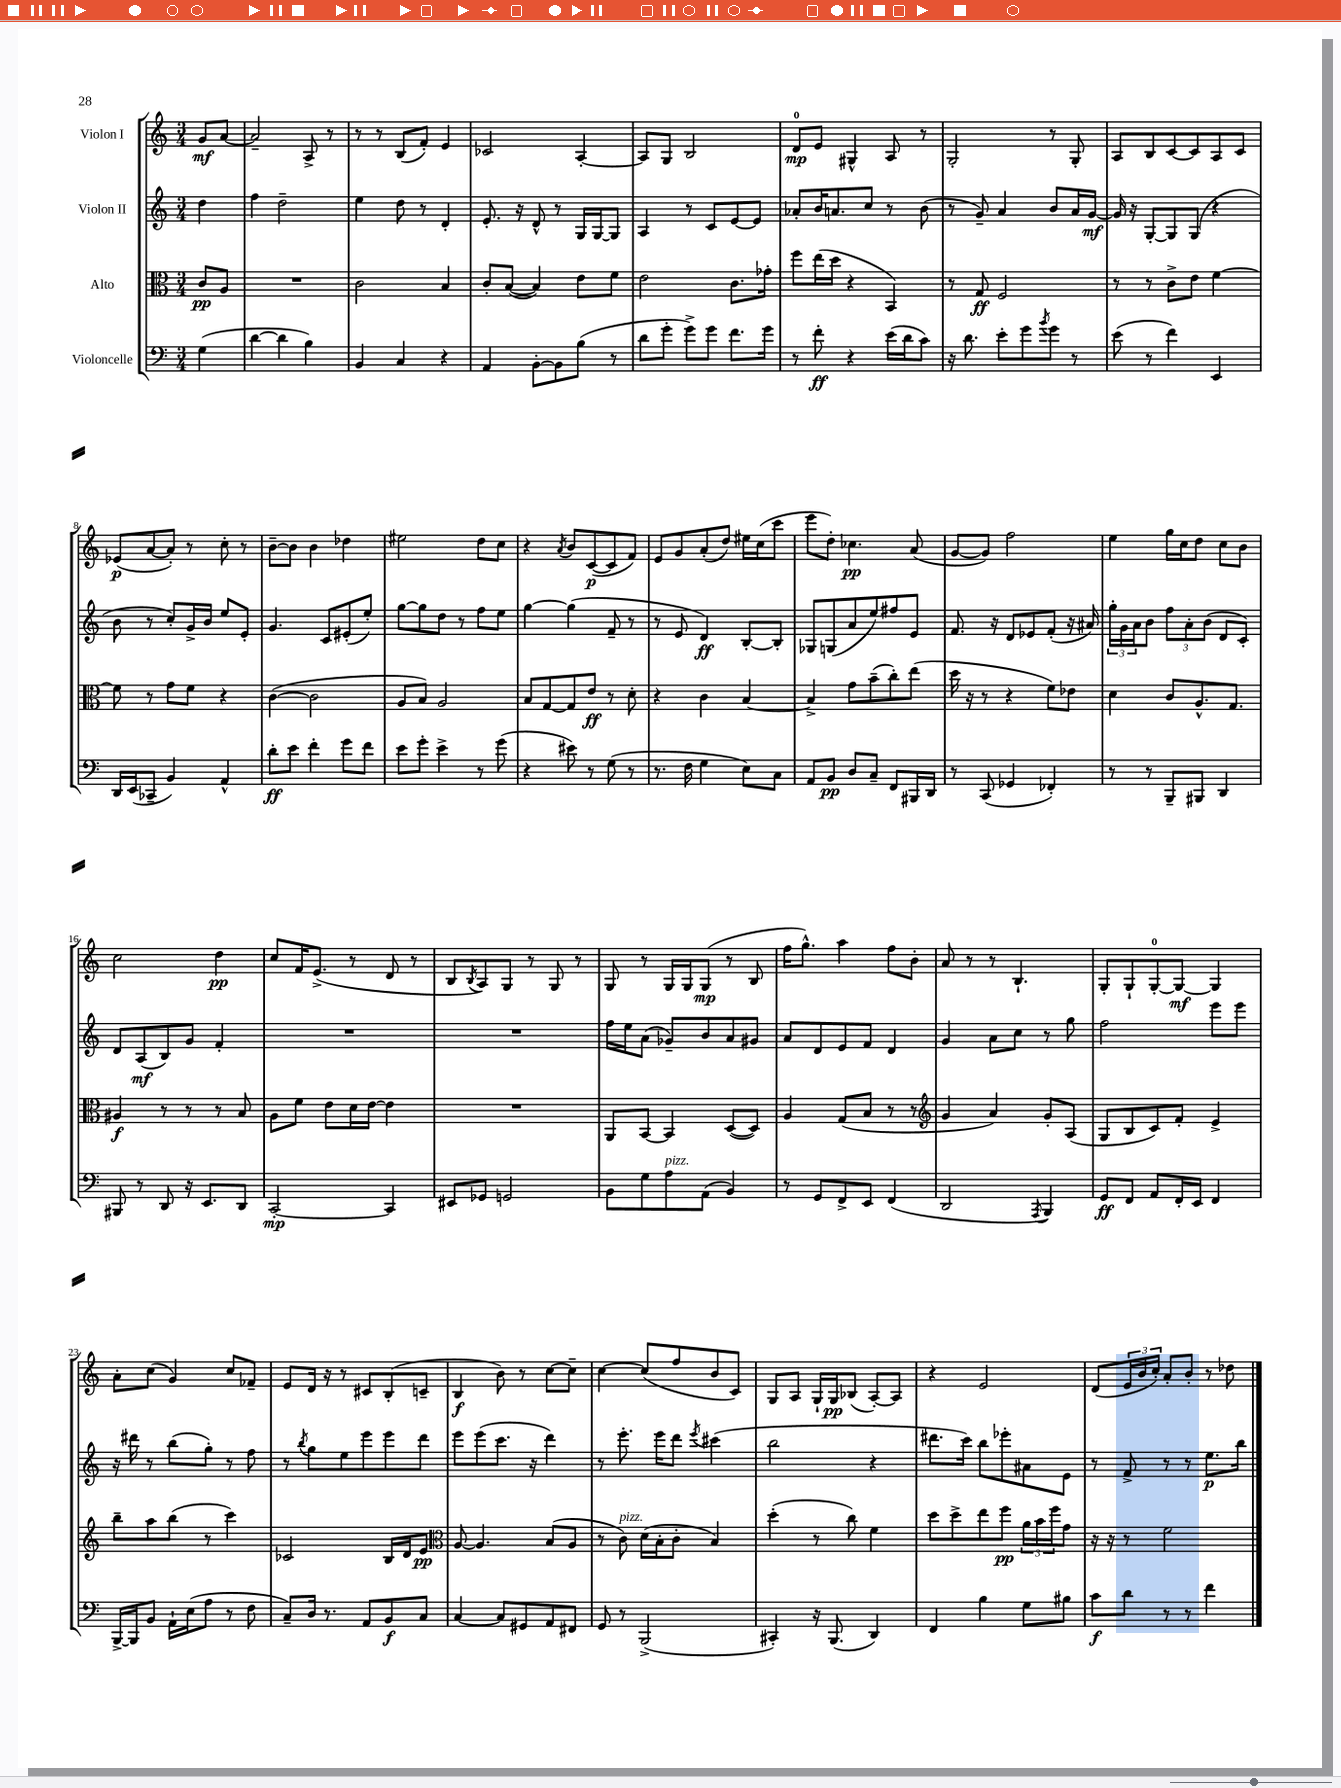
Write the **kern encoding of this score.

**kern	**kern	**kern	**kern
*staff4	*staff3	*staff2	*staff1
*clefF4	*clefC3	*clefG2	*clefG2
*k[]	*k[]	*k[]	*k[]
*M3/4	*M3/4	*M3/4	*M3/4
(4G\	8c/L	4dd\	8g/L
.	8A/J	.	[8a/J
=	=	=	=
[4d\	2.r	4ff\	2a~/]
4d\]	.	2dd~\	.
4B\)	.	.	8A^/
.	.	.	8r
=	=	=	=
4BB/	2c\	4ee\	8r
.	.	.	8r
4C/	.	8dd\	(8B/L
.	.	8r	8f'/J)
4r	4B/	4d'/	4e/
=	=	=	=
4AA/	8c'/L	8.e'/	2c-/
.	([8B/J	.	.
.	.	16r	.
[8BB'\L	4B/])	8d^^/	.
8BB\]	.	8r	.
(8B\J	8e\L	16G/LL	[4A'/
.	.	[16G/J	.
8r	8f\J	8G/]J	.
=	=	=	=
8d\L	2e\	4A/	8A/]L
8g'\J	.	.	8G/J
8g^\L)	.	8r	2B/
8g\J	.	8c/L	.
8.f\L	8.c\L	[8e/	.
.	.	8e/]J	.
16g\Jk	16g-'\Jk	.	.
=	=	=	=
8r	8ff\L	8a-'/L	8d/L
8f'\	(16ee\L	16b/K	8e/J
.	16dd\JJ	8.a/	.
4r	4r	.	4G#^^/
.	.	8cc/J	.
(16e\LL	4BB/)	8r	8A/
16d\J	.	.	.
8c\J)	.	(8b\	8r
=	=	=	=
16r	8r	8r	2G'/
8.d\	.	.	.
.	8G/	8g~/)	.
8e'\L	2F/	4a/	.
8g\	.	.	.
8qb/	.	.	.
8g\J	.	8b/L	8r
8r	.	16a/L	8G'/
.	.	[16g/JJ	.
=	=	=	=
(8e\	8r	16g/]	8A/L
.	.	16r	.
8r	8r	[8G'/L	8B/
4f\)	8c^\L	8G/]	[8c/
.	8e\J	(8G/J	8c/]
4EE/	[4f\	4r	8A/
.	.	.	8c/J
=	=	=	=
16DD/LL	8f\]	8b\	(8e-/L
(16EE/J	.	.	.
8CC-~/J	8r	8r	[8a/
4BB/)	8g\L	8cc'/L)	8a'/]J)
.	8f\J	16g^/L	8r
.	.	16b/JJ	.
4AA^^/	4r	8ee/L	8cc'\
.	.	8e'/J	8r
=	=	=	=
8d'\L	([4c\	4.g/	[8b~\L
8e\J	.	.	8b\]J
4f'\	2c\]	.	4b\
.	.	8c/L	.
8g\L	.	(8e#'/	4dd-\
8f\J	.	8ee'/J)	.
=	=	=	=
8e\L	8A/L	[8gg\L	2ee#\
8g'\J	8B/J)	8gg\]	.
4e^\	2A/	8dd\J	.
.	.	8r	.
8r	.	8ff\L	8dd\L
(8g\	.	8ee\J	8cc\J
=	=	=	=
4r	8B/L	[4gg\	4r
.	[8G/	.	.
.	.	.	8qa/
8e#\)	8G/]	(4gg\]	8b/L
8r	8e/J	.	([8c/
(8G\	8r	8f~/	8c/]
8r	8d'\	8r	8f/J)
=	=	=	=
8.r	4r	8r	8e/L
.	.	8e/	8g/
16F\	.	.	.
4G\	4c\	4d/)	(8a'/
.	.	.	8dd/J)
8E\L)	[4B/	[8B'/L	16ee#\LL
.	.	.	(16cc\J
8C\J	.	8B'/]J	8ccc\J
=	=	=	=
8AA/L	4B^/]	8G-/L	8eee\L
8BB/J	.	(8G/	8dd'\J)
8D/L	8g\L	8a/	4.cc-\
8C~/J	(8b~\	8ee/)	.
8FF/L	8cc'\)	8ff#/	.
16BBB#/L	(8ee\J	8e/J	(8a/
16DD/JJ	.	.	.
=	=	=	=
8r	16dd\	8.f/	[8g/L
.	16r	.	.
(8CC/	8r	.	8g/]J)
.	.	16r	.
4GG-/	4r	8d/L	2ff\
.	.	8e-/	.
4FF-'/)	8f\L)	(8f'/J	.
.	8e-\J	16r	.
.	.	16a#/)	.
=	=	=	=
8r	4d\	24gg'\LL	4ee\
.	.	24g\	.
.	.	24a\J	.
8r	.	8b\J	.
8BBB~/L	8c/L	12ff\L	16gg\LL
.	.	.	16cc\J
.	.	12a'\	.
8BBB#/J	8.A^^/	.	8dd\J
.	.	(12b\J	.
4DD/	.	8d/L	8cc\L
.	8.G/J	.	.
.	.	8c'/J)	8b\J
=	=	=	=
8BBB#/	4A#/	8d/L	2cc\
8r	.	(8A/	.
8DD/	8r	8B/)	.
16r	8r	8g/J	.
8.EE/L	.	.	.
.	8r	4f'/	4dd\
8DD/J	8B/	.	.
=	=	=	=
[2CC'/	8A\L	2.r	8cc/L
.	8f\J	.	16f/K
.	.	.	(8.e^/J
.	8e\L	.	.
.	16d\L	.	8r
.	[16e\JJ	.	.
4CC/]	4e\]	.	8d/
.	.	.	8r
=	=	=	=
8EE#/L	2.r	2.r	8B/L
.	.	.	8qB/
8GG-/J	.	.	8A/)
2GG/	.	.	8G/J
.	.	.	8r
.	.	.	8G/
.	.	.	8r
=	=	=	=
8BB\L	8AA/L	16ff\LL	8G/
.	.	16ee\J	.
8G\	[8BB/J	(8a\J	8r
8A\	4BB/]	8g-~/L)	16G/LL
.	.	.	16G/J
(8AA\J	.	8b/	(8G/J
4BB/)	([8D/L	8a/	8r
.	8D/]J)	8g#/J	8B/
=	=	=	=
8r	4A/	8a/L	16ff\LK
.	.	.	8.gg^^\J)
8GG/L	.	8d/	.
8FF^/	(8G/L	8e/	4aa\
8EE/J	8B/J	8f/J	.
(4FF/	8r	4d/	8ff\L
.	8r	.	8b'\J
=	=	=	=
*	*clefG2	*	*
2DD/	4g/	4g/	8a/
.	.	.	8r
.	4a/)	8a\L	8r
.	.	8cc\J	4.B`/
8qAAA/	.	.	.
4BBB/)	8g'/L	8r	.
.	(8A/J	8gg\	.
=	=	=	=
8GG/L	8G/L	2ff\	8G'/L
8FF/J	8B/	.	8G`/
8AA/L	8c/)	.	[8G'/
16FF'/L	8f'/J	.	8G/_J
16EE/JJ	.	.	.
4FF/	4e^/	8eee\L	4G/]
.	.	8eee\J	.
=	=	=	=
[16BBB^/LL	8bb~\L	16r	8a'\L
16BBB/]J	.	16ddd#\	.
8BB/J	8aa\	8r	(8cc\J
16AA`\LL	(8bb\J	(8bb\L	4g/)
(16E\J	.	.	.
8A\J	8r	8gg'\J)	.
8r	4ccc\)	8r	8cc/L
8F\	.	8ff\	8f-~/J
=	=	=	=
8C~/L)	2c-/	8r	8e/L
.	.	8qbb/	.
16D/Jk	.	8gg\L	16d/Jk
8.r	.	.	16r
.	.	8ee\	8r
8AA/L	.	8eee\	8c#/L
8BB/	16B/LL	8eee\	(8B'/
.	16d/J	.	.
8C/J	8e/J	8ddd\J	8c~/J
=	=	=	=
*	*clefC3	*	*
[4C/	[8A/	8eee\L	4B/
.	4.A/]	(8eee\	.
8C/]L	.	8.ccc\J	8b\)
8GG#/	.	.	8r
.	.	16r	.
8AA/	(8B/L	4ddd\)	[8cc\L
8FF#/J	8A/J	.	8cc~\]J
=	=	=	=
8GG/	8r	8r	[4cc\
8r	8c\)	8.eee'\	.
(2BBB^/	(16d\LL	.	(8cc/]L
.	16B'\J	16eee\LK	.
.	8c'\J	8ddd\J	8ff/
.	.	8qeee/	.
.	4B/)	(4ccc#\	8b/
.	.	.	8c/J)
=	=	=	=
4CC#'/)	(4dd'\	2bb\	8G/L
.	.	.	8A/J
16r	8r	.	16G`/LL
(8.BBB/	.	.	16G/J
.	8cc\)	.	(8B-/J
4DD/)	4f\	4r	[8A'/L)
.	.	.	8A/]J
=	=	=	=
4FF/	8dd\L	8.ddd#\L	4r
.	8dd^\	.	.
.	.	16ccc\Jk)	.
4B\	8ee\	8bb\L	2e/
.	8ff\J	8eee-'\	.
8G\L	24a\LL	8a#\	.
.	24b\	.	.
.	24ff\J	.	.
8B#\J	8g\J	8e\J	.
=	=	=	=
8c\L	16r	8r	(8d/L
.	16r	.	.
8d\J	8r	8f^/	24e/L
.	.	.	24b/
.	.	.	24cc'/JJ)
8r	2f\	8r	8a'/L
8r	.	8r	8b'/J
4f\	.	8.ee\L	8r
.	.	.	8dd-\
.	.	16bb\Jk	.
==	==	==	==
*-	*-	*-	*-
